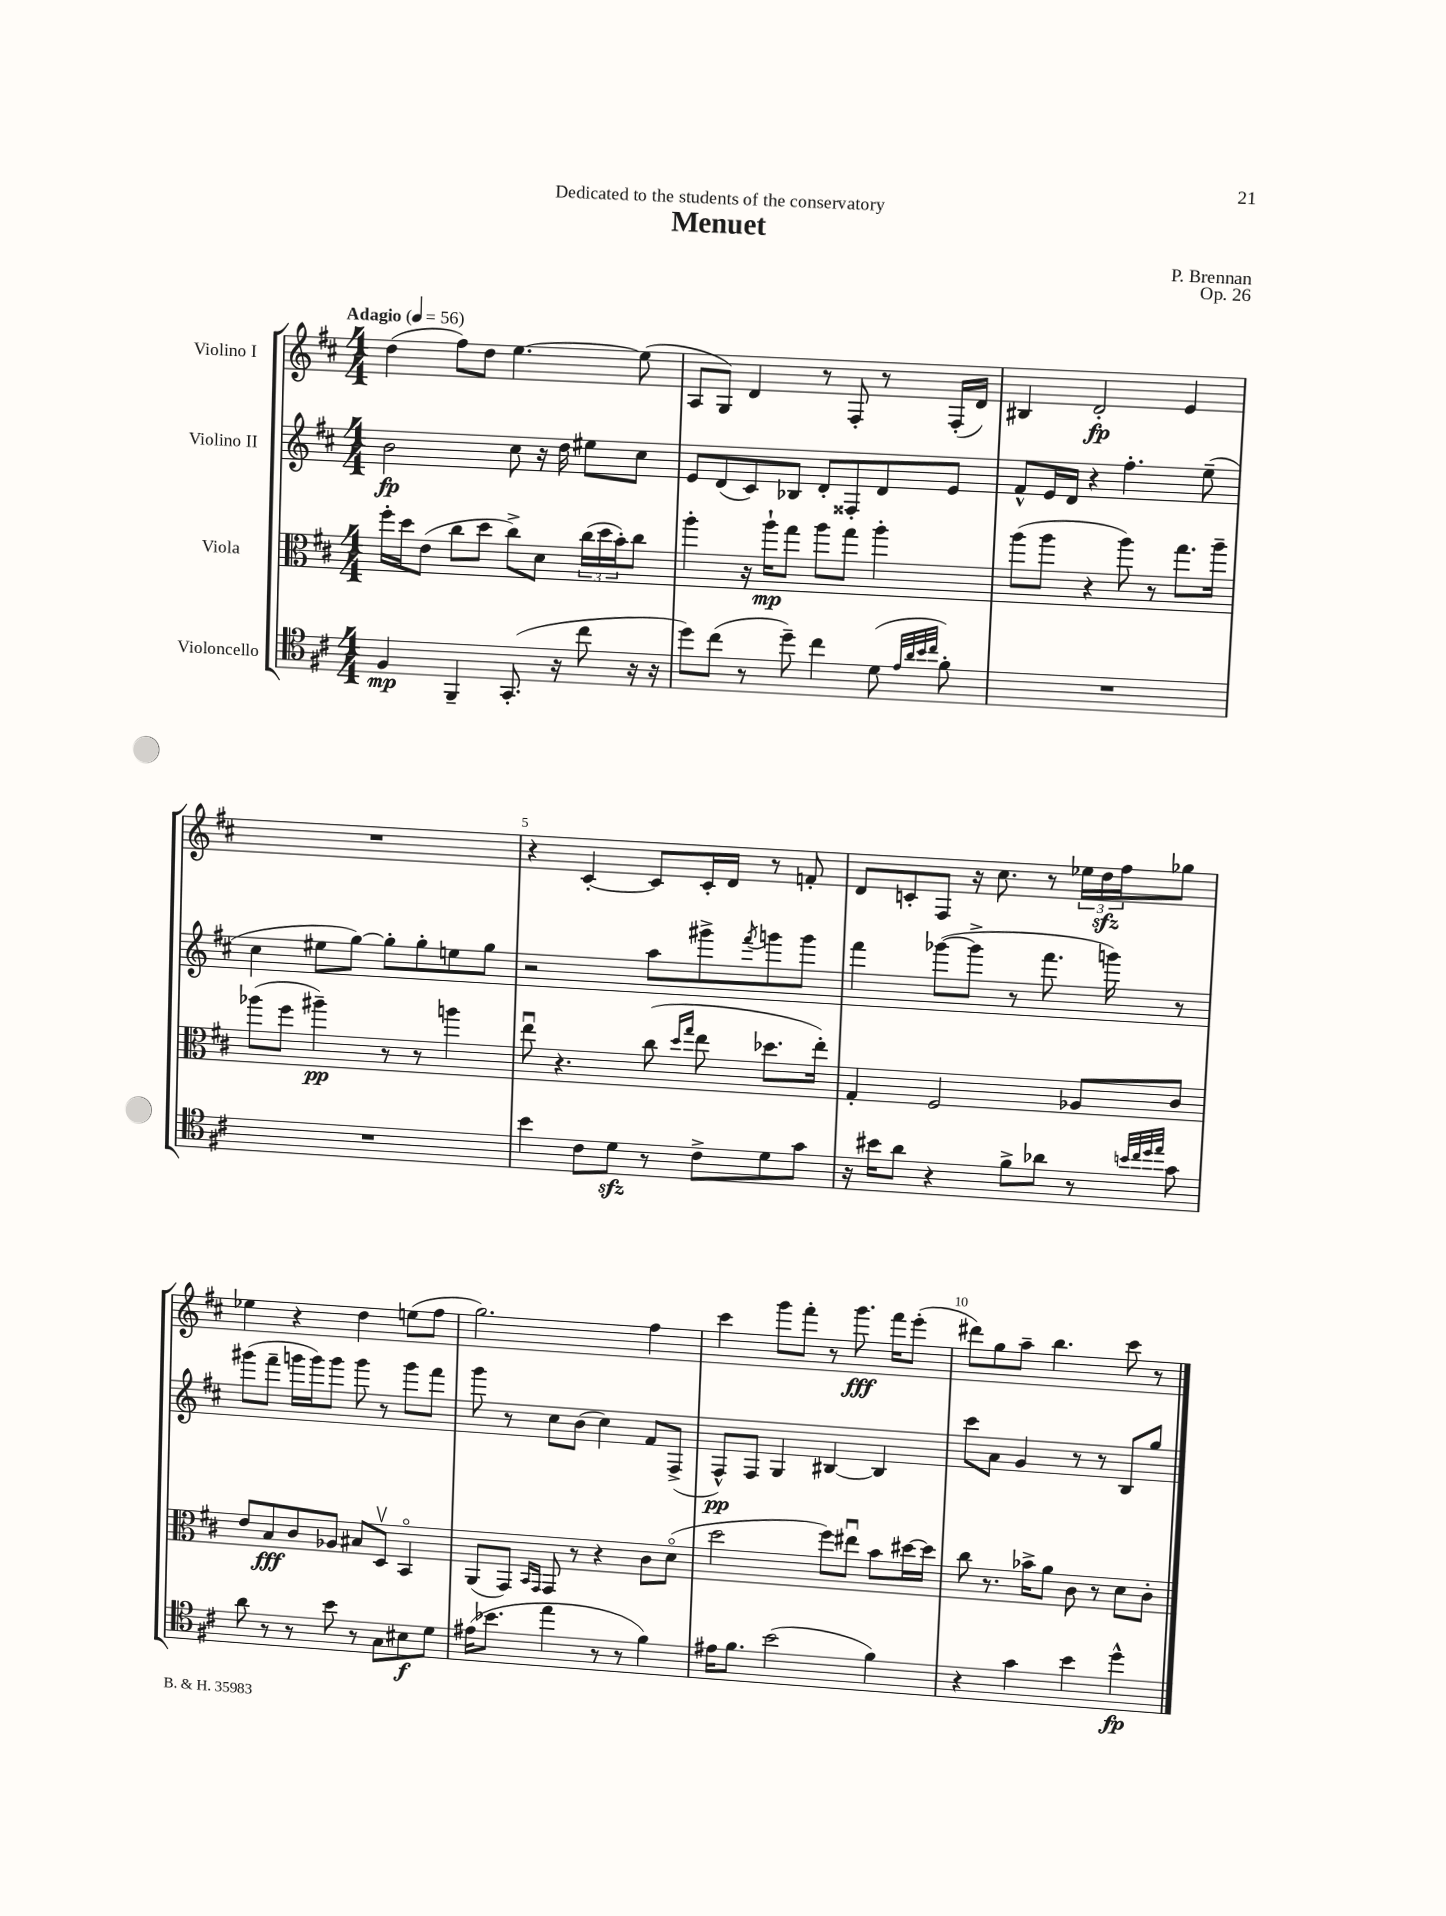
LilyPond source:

\header { title = "Menuet" composer = "P. Brennan" dedication = "Dedicated to the students of the conservatory" opus = "Op. 26" }
<<
\new StaffGroup <<
\new Staff = "s0" \with { instrumentName = "Violino I" } {
    \clef treble \key d \major \numericTimeSignature \time 4/4 \tempo "Adagio" 4 = 56
    d''4( fis''8) d''8 e''4.~ e''8( |
    a8 g8) d'4 r8 fis8-. r8 fis16-.( d'16) |
    bis4 d'2-.\fp e'4 |
    R1 |
    r4 cis'4~-. cis'8 cis'16-. d'16 r8 f'8-. |
    d'8 c'8-. fis8 r16 cis''8. r8 \tuplet 3/2 { ees''16 d''16\sfz fis''16 } ges''8 |
    ees''4 r4 d''4 e''8( fis''8 |
    g''2.) fis''4 |
    cis'''4 g'''8 fis'''8-. r8 g'''8.\fff fis'''16 e'''8-.( |
    dis'''8) g''8 a''8-- b''4. cis'''8 r8 \bar "|." |
}
\new Staff = "s1" \with { instrumentName = "Violino II" } {
    \clef treble \key d \major \numericTimeSignature \time 4/4
    b'2\fp cis''8 r16 d''16 eis''8 cis''8 |
    e'8 d'8( cis'8) bes8 d'8-. fisis8-. d'8 e'8 |
    fis'8-^ e'16 d'16 r4 fis''4.-. e''8--( |
    cis''4 eis''8 g''8~) g''8-. g''8-. e''8 g''8 |
    r2 a''8 gis'''8-> \acciaccatura { fis'''8 } g'''8 g'''8 |
    fis'''4 ges'''8~( ges'''8-> r8 fis'''8. g'''16) r8 |
    gis'''8( fis'''8-- g'''16 g'''16) g'''8 g'''8 r8 g'''8 fis'''8 |
    g'''8 r8 cis''8 b'8( cis''4) fis'8 fis8->( |
    fis8-^\pp) fis8 g4 bis4~ bis4 |
    cis'''8 a'8 g'4 r8 r8 b8 g''8 \bar "|." |
}
\new Staff = "s2" \with { instrumentName = "Viola" } {
    \clef alto \key d \major \numericTimeSignature \time 4/4
    fis''16-. d''16 e'8( cis''8 d''8 cis''8->) d'8 \tuplet 3/2 { cis''16( d''16 b'16-.) } cis''8 |
    a''4-. r16 a''16-!\mp g''8 a''8 g''8 a''4-. |
    a''8( a''8 r4 a''8) r8 g''8. a''16-- |
    aes''8( fis''8 ais''4--\pp) r8 r8 a''4 |
    e''8\downbow r4. cis''8( \grace { d''16 g''16 } e''8 des''8. e''16-.) |
    g4-. fis2 aes8 cis'8 |
    e'8 b8\fff cis'8 aes8 bis8 d8\upbow b,4\flageolet |
    a,8( g,8) \grace { b,16 g,16 } g,8 r8 r4 cis'8 d'8\flageolet( |
    d''2 fis''8) eis''8\downbow b'8 dis''16~ dis''16 |
    cis''8 r8. bes'16-> a'8 cis'8 r8 d'8 cis'8-. \bar "|." |
}
\new Staff = "s3" \with { instrumentName = "Violoncello" } {
    \clef tenor \key d \major \numericTimeSignature \time 4/4
    fis4\mp fis,4-- g,8.-.( r16 cis''8 r16 r16 |
    d''8) cis''8( r8 d''8--) cis''4 d'8( \grace { e'32 a'32 b'32 cis''32 } fis'8-.) |
    R1 |
    R1 |
    b'4 cis'8 d'8\sfz r8 cis'8-> d'8 g'8 |
    r16 bis'16 a'8 r4 fis'8-> aes'8 r8 \grace { b'32 cis''32 d''32 e''32 } g'8 |
    a'8 r8 r8 b'8 r8 g8 bis8\f d'8 |
    eis'16( bes'8. e''4 r8 r8 fis'4) |
    eis'16 fis'8. b'2( fis'4) |
    r4 g'4 b'4 d''4-^\fp \bar "|." |
}
>>
>>
\layout { \context { \Score \override BarNumber.break-visibility = ##(#f #t #t) barNumberVisibility = #(every-nth-bar-number-visible 5) } }
